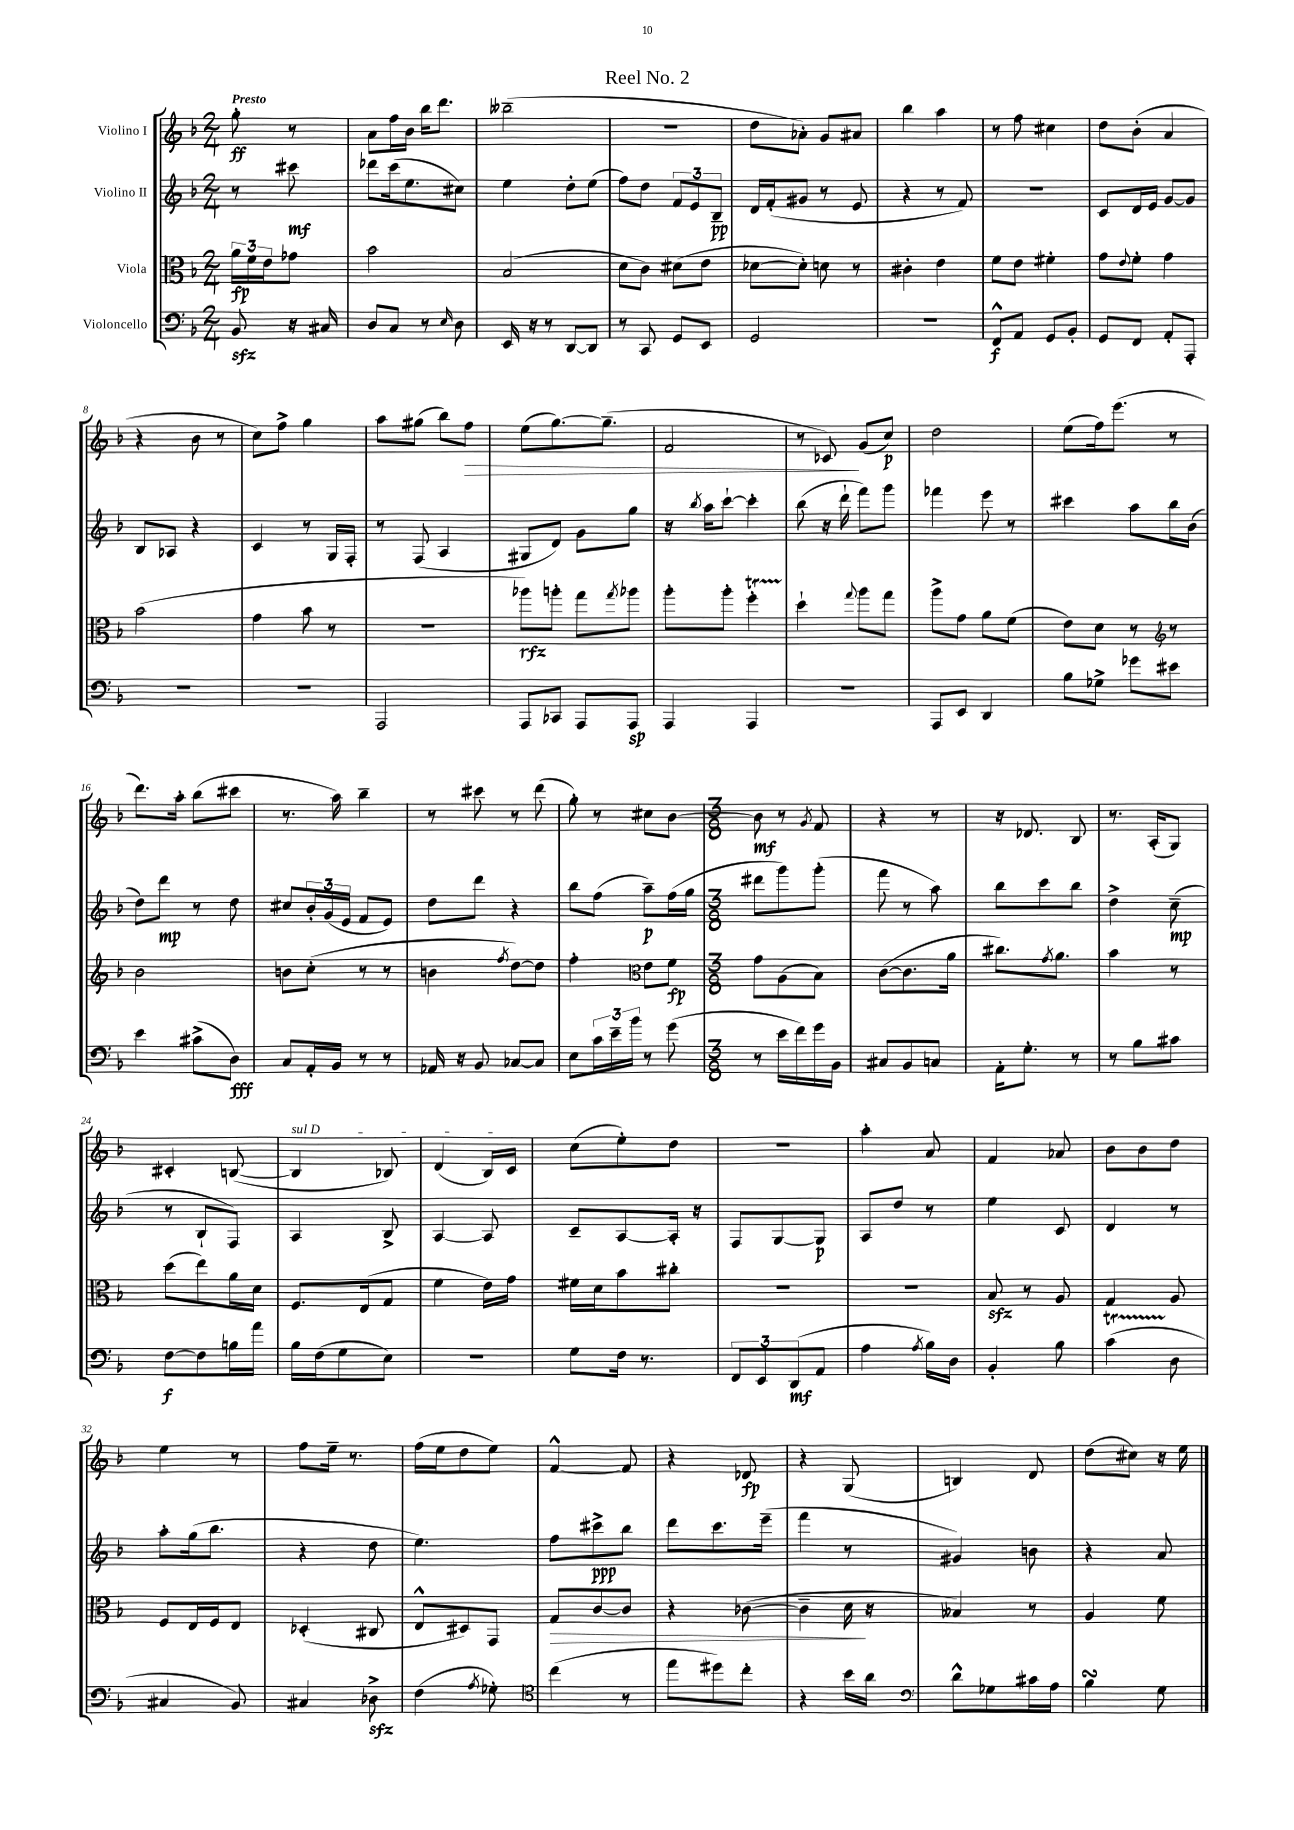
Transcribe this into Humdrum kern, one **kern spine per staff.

**kern	**kern	**kern	**kern
*staff4	*staff3	*staff2	*staff1
*clefF4	*clefC3	*clefG2	*clefG2
*k[b-]	*k[b-]	*k[b-]	*k[b-]
*M2/4	*M2/4	*M2/4	*M2/4
8BB-	24a	8r	8gg'
.	24f	.	.
.	24e	.	.
16r	8g-	8ccc#	8r
16C#	.	.	.
=	=	=	=
8D	2b-	8ddd-	8a
8C	.	(16ccc	16ff
.	.	8.ee	16b-
8r	.	.	16bb-
.	.	.	8.ddd
16qqE	.	.	.
8D	.	8cc#)	.
=	=	=	=
16EE	(2B-	4ee	(2bb--~
16r	.	.	.
8r	.	.	.
[8DD	.	8dd'	.
8DD]	.	(8ee	.
=	=	=	=
8r	8d	8ff)	2r
8CC	8c)	8dd	.
8GG	(8d#	12f	.
.	.	12e	.
8EE	8e	.	.
.	.	12B-~	.
=	=	=	=
2GG	[8d-	16d	8dd
.	.	(16f'	.
.	8d-'])	8g#	8a-')
.	8d	8r	8g
.	8r	8e	8a#
=	=	=	=
2r	4c#'	4r	4bb-
.	4e	8r	4aa
.	.	8f)	.
=	=	=	=
8FF^^	8f	2r	8r
8AA	8e	.	8ff
8GG	4f#'	.	4cc#
8BB-'	.	.	.
=	=	=	=
8GG	8g	8c	8dd
.	8qqe	.	.
8FF	8f'	16d	(8b-'
.	.	16e	.
8AA'	4g	[8g	4a
8AAA'	.	8g]	.
=	=	=	=
2r	(2b-	8B-	4r
.	.	8A-	.
.	.	4r	8b-
.	.	.	8r
=	=	=	=
2r	4g	4c	8cc)
.	.	.	8ff^
.	8b-	8r	4gg
.	8r	16G	.
.	.	16F'	.
=	=	=	=
2AAA	2r	8r	8aa
.	.	(8F	(8gg#
.	.	4A	8bb-)
.	.	.	8ff
=	=	=	=
8AAA	8aa-)	8G#	(8ee
8CC-	8aa'	8d)	[8.gg)
8AAA	8gg	8g	.
.	.	.	(8.gg~]
.	8qgg	.	.
8AAA	8aa-	8gg	.
=	=	=	=
4AAA	8aa'	16r	2f
.	.	8qbb-	.
.	.	16aa	.
.	8aa'	[8ccc`	.
4AAA	4ff'	4ccc']	.
=	=	=	=
2r	4dd`	(8bb-	8r
.	.	16r	8c-)
.	.	16ddd`	.
.	8qqgg	.	.
.	8aa	8fff)	(8g
.	8gg	8ggg	8cc)
=	=	=	=
8AAA	8aa^	4fff-	2dd
8EE	8g	.	.
4DD	8a	8eee	.
.	(8f	8r	.
=	=	=	=
8B-	8e)	4ccc#	(8ee
8G-^	8d	.	16ff)
.	.	.	(8.eee
8g-	8r	8aa	.
8e#	8r	16bb-	8r
.	.	(16b-	.
=	=	=	=
*	*clefG2	*	*
4e	2b-	8dd)	8.ddd)
.	.	8ddd	.
.	.	.	16aa'
(8c#^	.	8r	(8bb-
8D)	.	8dd	8ccc#
=	=	=	=
8C	8b	8cc#	8.r
16AA'	(8cc'	24b-'	.
.	.	(24g	.
16BB-	.	.	16aa)
.	.	24e	.
8r	8r	8f	4bb-~
8r	8r	8e)	.
=	=	=	=
16AA-	4b	8dd	8r
16r	.	.	.
8BB-	.	8ddd	8ccc#
.	8qff	.	.
[8C-	[8dd)	4r	8r
8C-]	8dd]	.	(8ddd
=	=	=	=
8E	4ff'	8bb-	8gg')
24c	.	(8ff	8r
24e~	.	.	.
24b-	.	.	.
*	*clefC3	*	*
8r	8e	8aa~)	8cc#
(8g	8f	(16ff	[8b-
.	.	16gg	.
=	=	=	=
*M3/8	*M3/8	*M3/8	*M3/8
8r	8g	8ddd#	8b-]
16e	(8A	8ggg)	8r
16f)	.	.	.
.	.	.	8qg
16g	8B-)	(8ggg'	8f
16BB-	.	.	.
=	=	=	=
8C#	([8c	8fff	4r
8BB-	8.c]	8r	.
8C	.	8aa)	8r
.	16a	.	.
=	=	=	=
16AA'	8.cc#)	8bb-	16r
8.G'	.	.	8.d-
.	.	8ccc	.
.	8qg	.	.
.	8.a	.	.
8r	.	8bb-	8B-
=	=	=	=
8r	4b-	4dd^	8.r
8B-	.	.	.
.	.	.	(16A'
8c#	8r	(8cc~	8G)
=	=	=	=
[8F	(8dd	8r	4c#'
8F]	8ee)	8B-`	.
16B	16a	8F)	([8B
16a	16d	.	.
=	=	=	=
16B-	8.F	4A	4B]
(16F	.	.	.
8G	.	.	.
.	(16E	.	.
8E)	8G	8B-^	8B-)
=	=	=	=
4.r	4f	[4A	(4d
.	16e)	8A]	16B-)
.	16g	.	16c
=	=	=	=
8G	16f#	8c~	(8cc
.	16d	.	.
16F	8b-	[8A	8ee')
8.r	.	.	.
.	8cc#'	16A']	8dd
.	.	16r	.
=	=	=	=
12FF	4.r	8F	4.r
12EE	.	.	.
.	.	[8G	.
(12DD	.	.	.
8AA	.	8G]	.
=	=	=	=
4A	4.r	8A	4aa'
.	.	8dd	.
8qA	.	.	.
16B-)	.	8r	8a
16D	.	.	.
=	=	=	=
4BB-'	8B-	4ee	4f
.	8r	.	.
8B-	8A	8c	8a-
=	=	=	=
(4c	4G	4d	8b-
.	.	.	8b-
8D	8A	8r	8dd
=	=	=	=
4C#	8F	8aa'	4ee
.	16E	(16gg	.
.	16F	8.bb-	.
8BB-)	8E	.	8r
=	=	=	=
4C#	(4D-'	4r	8ff
.	.	.	16ee~
.	.	.	8.r
8D-^	8C#	8dd	.
=	=	=	=
(4F	8E^^	4.ee)	(16ff
.	.	.	16ee
.	8D#)	.	8dd
8qA	.	.	.
8G-')	8GG	.	8ee)
=	=	=	=
*clefC4	*	*	*
(4cc	8G	8ff	[4f^^
.	[8c	8ccc#^	.
8r	8c]	8bb-	8f]
=	=	=	=
8ee	4r	8ddd	4r
8dd#)	.	8.ccc	.
8cc'	([8c-	.	8d-
.	.	(16eee~	.
=	=	=	=
4r	4c-~]	4fff	4r
16b-	16d	8r	(8G
16a	16r	.	.
=	=	=	=
*clefF4	*	*	*
8d^^	4B--)	4g#)	4B)
8G-	.	.	.
16c#	8r	8b	8d
16A	.	.	.
=	=	=	=
4B-	4A	4r	(8dd
.	.	.	8cc#)
8G	8f	8a	16r
.	.	.	16ee
==	==	==	==
*-	*-	*-	*-
